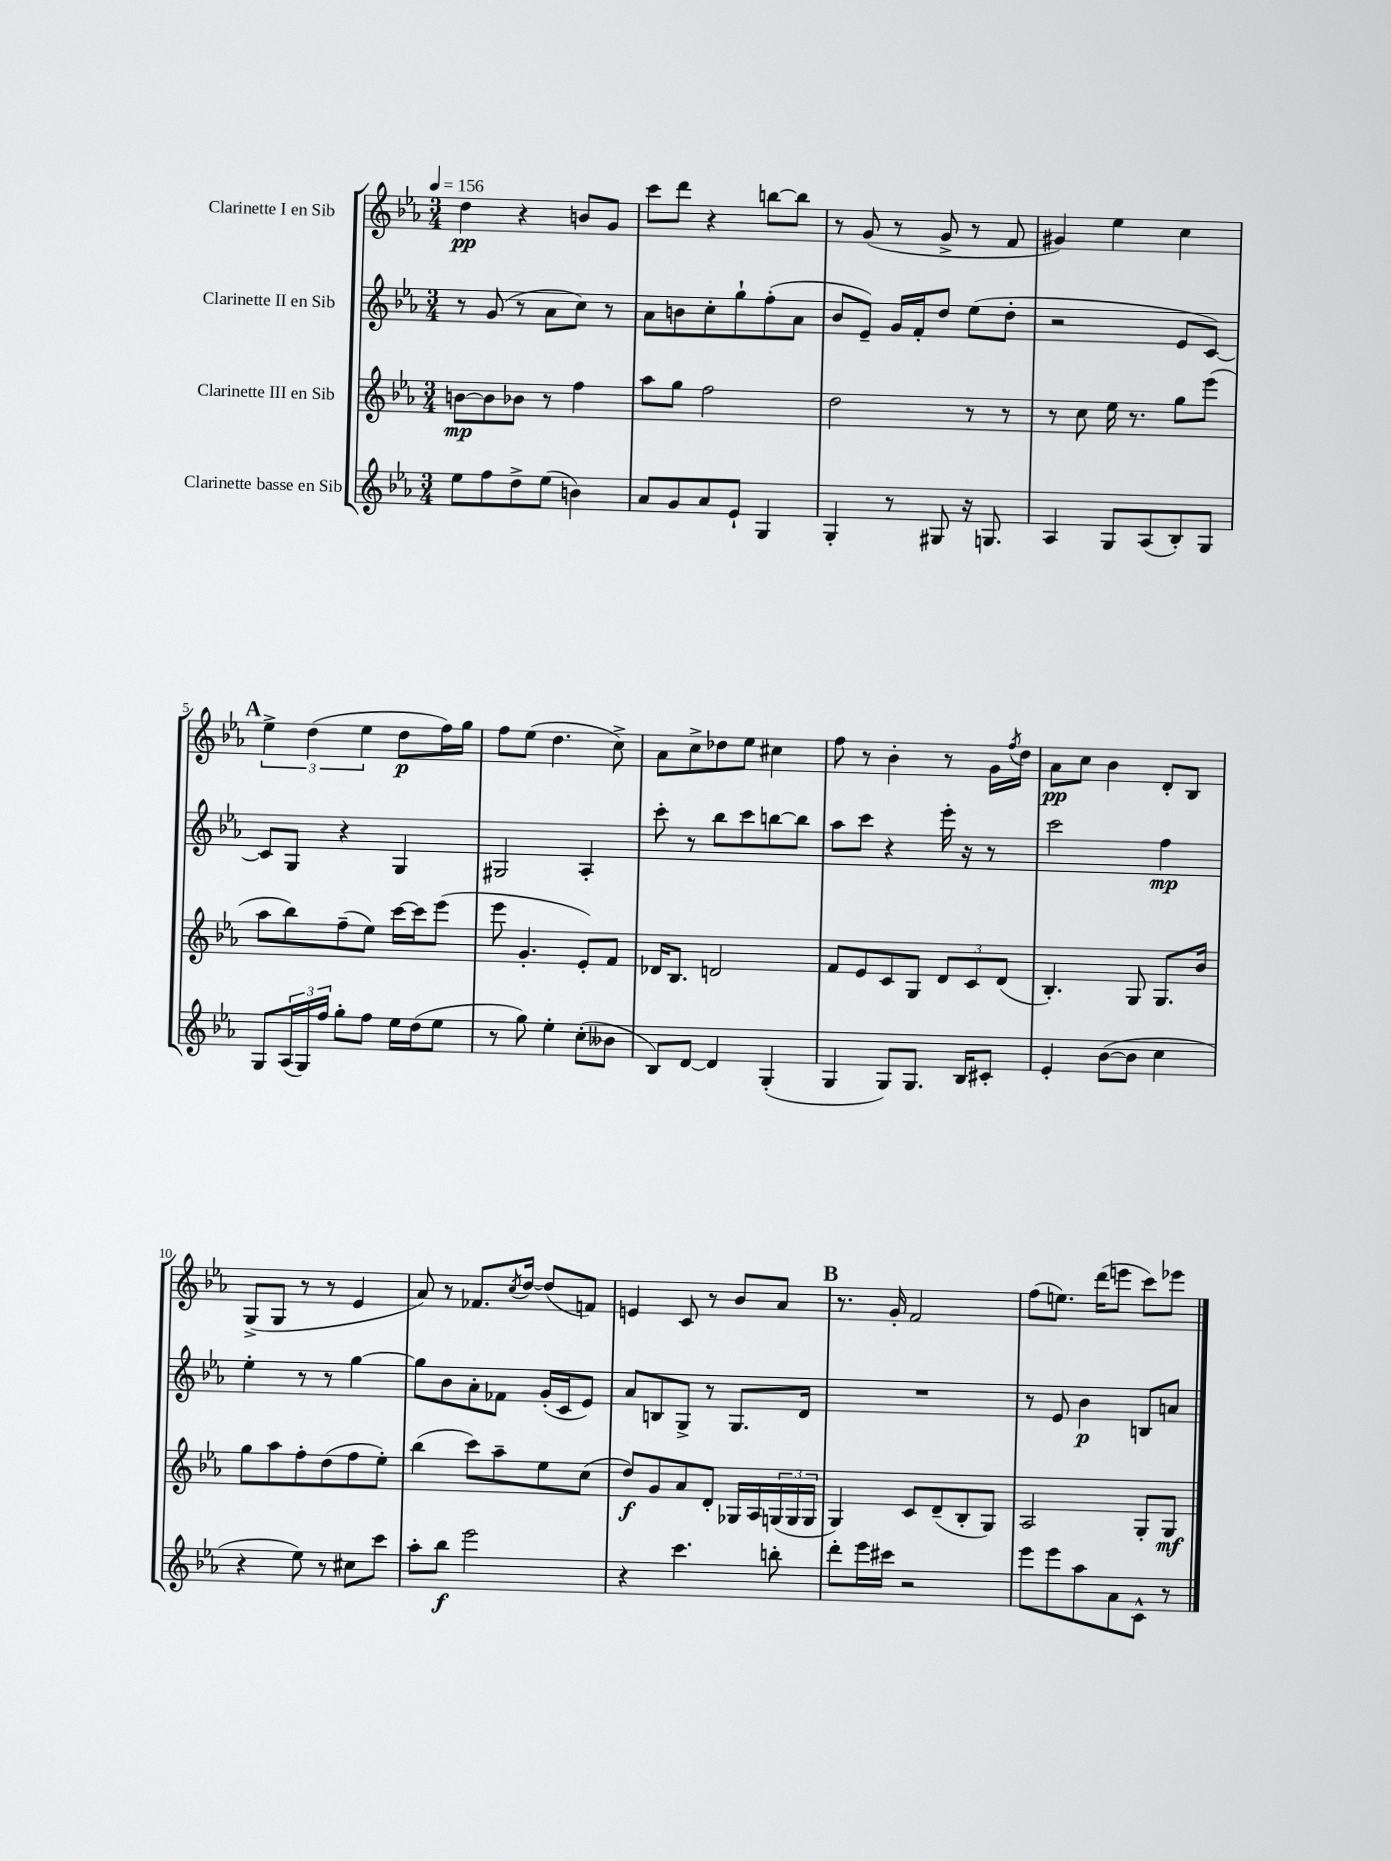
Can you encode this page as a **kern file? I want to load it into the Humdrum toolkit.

**kern	**dynam	**kern	**dynam	**kern	**dynam	**kern	**dynam
*part4	*part4	*part3	*part3	*part2	*part2	*part1	*part1
*staff4	*staff4	*staff3	*staff3	*staff2	*staff2	*staff1	*staff1
*I"Clarinette basse en Sib	*	*I"Clarinette III en Sib	*	*I"Clarinette II en Sib	*	*I"Clarinette I en Sib	*
*clefG2	*	*clefG2	*	*clefG2	*	*clefG2	*
*k[b-e-a-]	*	*k[b-e-a-]	*	*k[b-e-a-]	*	*k[b-e-a-]	*
*M3/4	*	*M3/4	*	*M3/4	*	*M3/4	*
*MM156	*	*MM156	*	*MM156	*	*MM156	*
=1	=1	=1	=1	=1	=1	=1	=1
8ee-\L	.	[8bn\L	mp	8r	.	4dd\	pp
8ff\	.	8b\]	.	(8g/	.	.	.
8dd^\	.	8b-X\J	.	8r	.	4r	.
(8ee-\J	.	8r	.	8a-\L	.	.	.
4bn\)	.	4ff\	.	8cc\J)	.	8bn/L	.
.	.	.	.	8r	.	8g/J	.
=2	=2	=2	=2	=2	=2	=2	=2
8a-/L	.	8aa-\L	.	8a-\L	.	8ccc\L	.
8g/	.	8gg\J	.	8bn\	.	8ddd\J	.
8a-/	.	2ff\	.	8cc'\	.	4r	.
8e-`/J	.	.	.	8gg`\	.	.	.
4G/	.	.	.	(8ff'\	.	[8bbn\L	.
.	.	.	.	8a-\J	.	8bb\J]	.
=3	=3	=3	=3	=3	=3	=3	=3
4G'/	.	2dd\	.	8b-/L	.	8r	.
.	.	.	.	8e-~/J)	.	(8g/	.
8r	.	.	.	16g/LL	.	8r	.
.	.	.	.	16f'/J	.	.	.
8G#X/	.	.	.	8dd/J	.	8g^/	.
16r	.	8r	.	(8ee-\L	.	8r	.
8.Gn/	.	.	.	.	.	.	.
.	.	8r	.	8dd'\J	.	8f/	.
=4	=4	=4	=4	=4	=4	=4	=4
4A-/	.	8r	.	2r	.	4g#X/)	.
.	.	8cc\	.	.	.	.	.
8G/L	.	16ee-\	.	.	.	4ee-\	.
.	.	8.r	.	.	.	.	.
(8A-/	.	.	.	.	.	.	.
8B-'/)	.	8gg\L	.	8e-/L	.	4cc\	.
8G/J	.	(8eee-\J	.	[8c/J)	.	.	.
!!LO:LB:g=z
!!LO:REH:place=s1:t=A
=5	=5	=5	=5	=5	=5	=5	=5
8G/L	.	8aa-\L	.	8c/L]	.	6ee-^\	.
(24A-/L	.	8bb-\)	.	8G/J	.	.	.
24G/)	.	.	.	.	.	(6dd\	.
24ff/JJ	.	.	.	.	.	.	.
8gg'\L	.	(8ff~\	.	4r	.	.	.
.	.	.	.	.	.	6ee-\	.
8ff\J	.	8ee-\J)	.	.	.	.	.
16ee-\LL	.	[16ccc\LL	.	4G/	.	8dd\L	p
(16dd\J	.	16ccc\J]	.	.	.	.	.
8ee-\J	.	(8eee-\J	.	.	.	16ff\L)	.
.	.	.	.	.	.	16gg\JJ	.
=6	=6	=6	=6	=6	=6	=6	=6
8r	.	8eee-\	.	2G#X/	.	8ff\L	.
8gg\)	.	4.g'/	.	.	.	(8ee-\J	.
4ee-'\	.	.	.	.	.	4.dd\	.
(8cc'\L	.	8e-'/L)	.	4A-'/	.	.	.
8b--X\J	.	8f/J	.	.	.	8cc^\)	.
=7	=7	=7	=7	=7	=7	=7	=7
8B-/L)	.	16d-X/KL	.	8ccc'\	.	8a-\L	.
.	.	8.B-/J	.	.	.	.	.
[8d/J	.	.	.	8r	.	8cc^\	.
4d/]	.	2dn/	.	8bb-\L	.	8dd-X\	.
.	.	.	.	8ccc\	.	8ee-\J	.
(4G'/	.	.	.	[8bbn\	.	4cc#X\	.
.	.	.	.	8bb\J]	.	.	.
=8	=8	=8	=8	=8	=8	=8	=8
4G/	.	8f/L	.	8aa-\L	.	8ff\	.
.	.	8e-/	.	8ccc\J	.	8r	.
8G/L)	.	8c/	.	4r	.	4b-'\	.
8.G/J	.	8G/J	.	.	.	.	.
.	.	12d/L	.	16eee-'\	.	8r	.
16B-/KL	.	.	.	16r	.	.	.
.	.	12c/	.	.	.	.	.
8c#X'/J	.	.	.	8r	.	16g\LL	.
.	.	(12d/J	.	.	.	.	.
.	.	.	.	.	.	8qff/	.
.	.	.	.	.	.	16dd\JJ	.
=9	=9	=9	=9	=9	=9	=9	=9
4e-'/	.	4.B-'/)	.	2ccc\	.	8a-\L	pp
.	.	.	.	.	.	8cc\J	.
([8b-\L	.	.	.	.	.	4b-\	.
8b-\J]	.	8G/	.	.	.	.	.
4cc\	.	8.G/L	.	4ff\	mp	8d'/L	.
.	.	.	.	.	.	8B-/J	.
.	.	16b-/Jk	.	.	.	.	.
!!LO:LB:g=z
=10	=10	=10	=10	=10	=10	=10	=10
4r	.	8gg\L	.	4ee-'\	.	(8G^/L	.
.	.	8aa-\	.	.	.	8G/J	.
8ee-\)	.	8ff'\	.	8r	.	8r	.
8r	.	(8dd\	.	8r	.	8r	.
8cc#X\L	.	8ff\	.	[4gg\	.	4e-/	.
8ccc\J	.	8ee-'\J)	.	.	.	.	.
=11	=11	=11	=11	=11	=11	=11	=11
8aa-'\L	.	(4bb-\	.	8gg\L]	.	8a-/)	.
8bb-\J	f	.	.	8b-\	.	8r	.
2eee-\	.	8ccc\L)	.	8a-'\	.	8.f-X/L	.
.	.	8aa-~\	.	8f-X\J	.	.	.
.	.	.	.	.	.	8qcc/	.
.	.	.	.	.	.	[16dd/Jk	.
.	.	8ee-\	.	(16g'/LL	.	(8dd/L]	.
.	.	.	.	16c/J	.	.	.
.	.	(8cc\J	.	8e-/J)	.	8fn/J)	.
=12	=12	=12	=12	=12	=12	=12	=12
4r	.	8dd/L)	f	8a-/L	.	4en/	.
.	.	8g/	.	8Bn/	.	.	.
4.ccc\	.	8a-/	.	8G^/J	.	8c/	.
.	.	8d'/J	.	8r	.	8r	.
.	.	16G-X/LL	.	8.G/L	.	8b-/L	.
.	.	16A-/	.	.	.	.	.
8bbn'\	.	(24Gn/	.	.	.	8a-/J	.
.	.	24G/	.	.	.	.	.
.	.	.	.	16d/Jk	.	.	.
.	.	24G/JJ	.	.	.	.	.
!!LO:REH:place=s1:t=B
=13	=13	=13	=13	=13	=13	=13	=13
8ddd'\L	.	4G/)	.	2.r	.	8.r	.
16eee-\L	.	.	.	.	.	.	.
16ccc#X\JJ	.	.	.	.	.	16g'/	.
2r	.	8c/L	.	.	.	2f/	.
.	.	(8d~/	.	.	.	.	.
.	.	8B-'/	.	.	.	.	.
.	.	8G/J)	.	.	.	.	.
=14	=14	=14	=14	=14	=14	=14	=14
8eee-\L	.	2A-/	.	8r	.	(8ff\L	.
8eee-\	.	.	.	8e-/	.	8.een\J)	.
8aa-\	.	.	.	4b-\	p	.	.
.	.	.	.	.	.	(16ddd\KL	.
8a-\	.	.	.	.	.	8eeen\J	.
8c^^\J	.	8G'/L	.	8Bn/L	.	8ccc\L)	.
8r	.	8G/J	mf	8an/J	.	8eee-X\J	.
==	==	==	==	==	==	==	==
*-	*-	*-	*-	*-	*-	*-	*-
